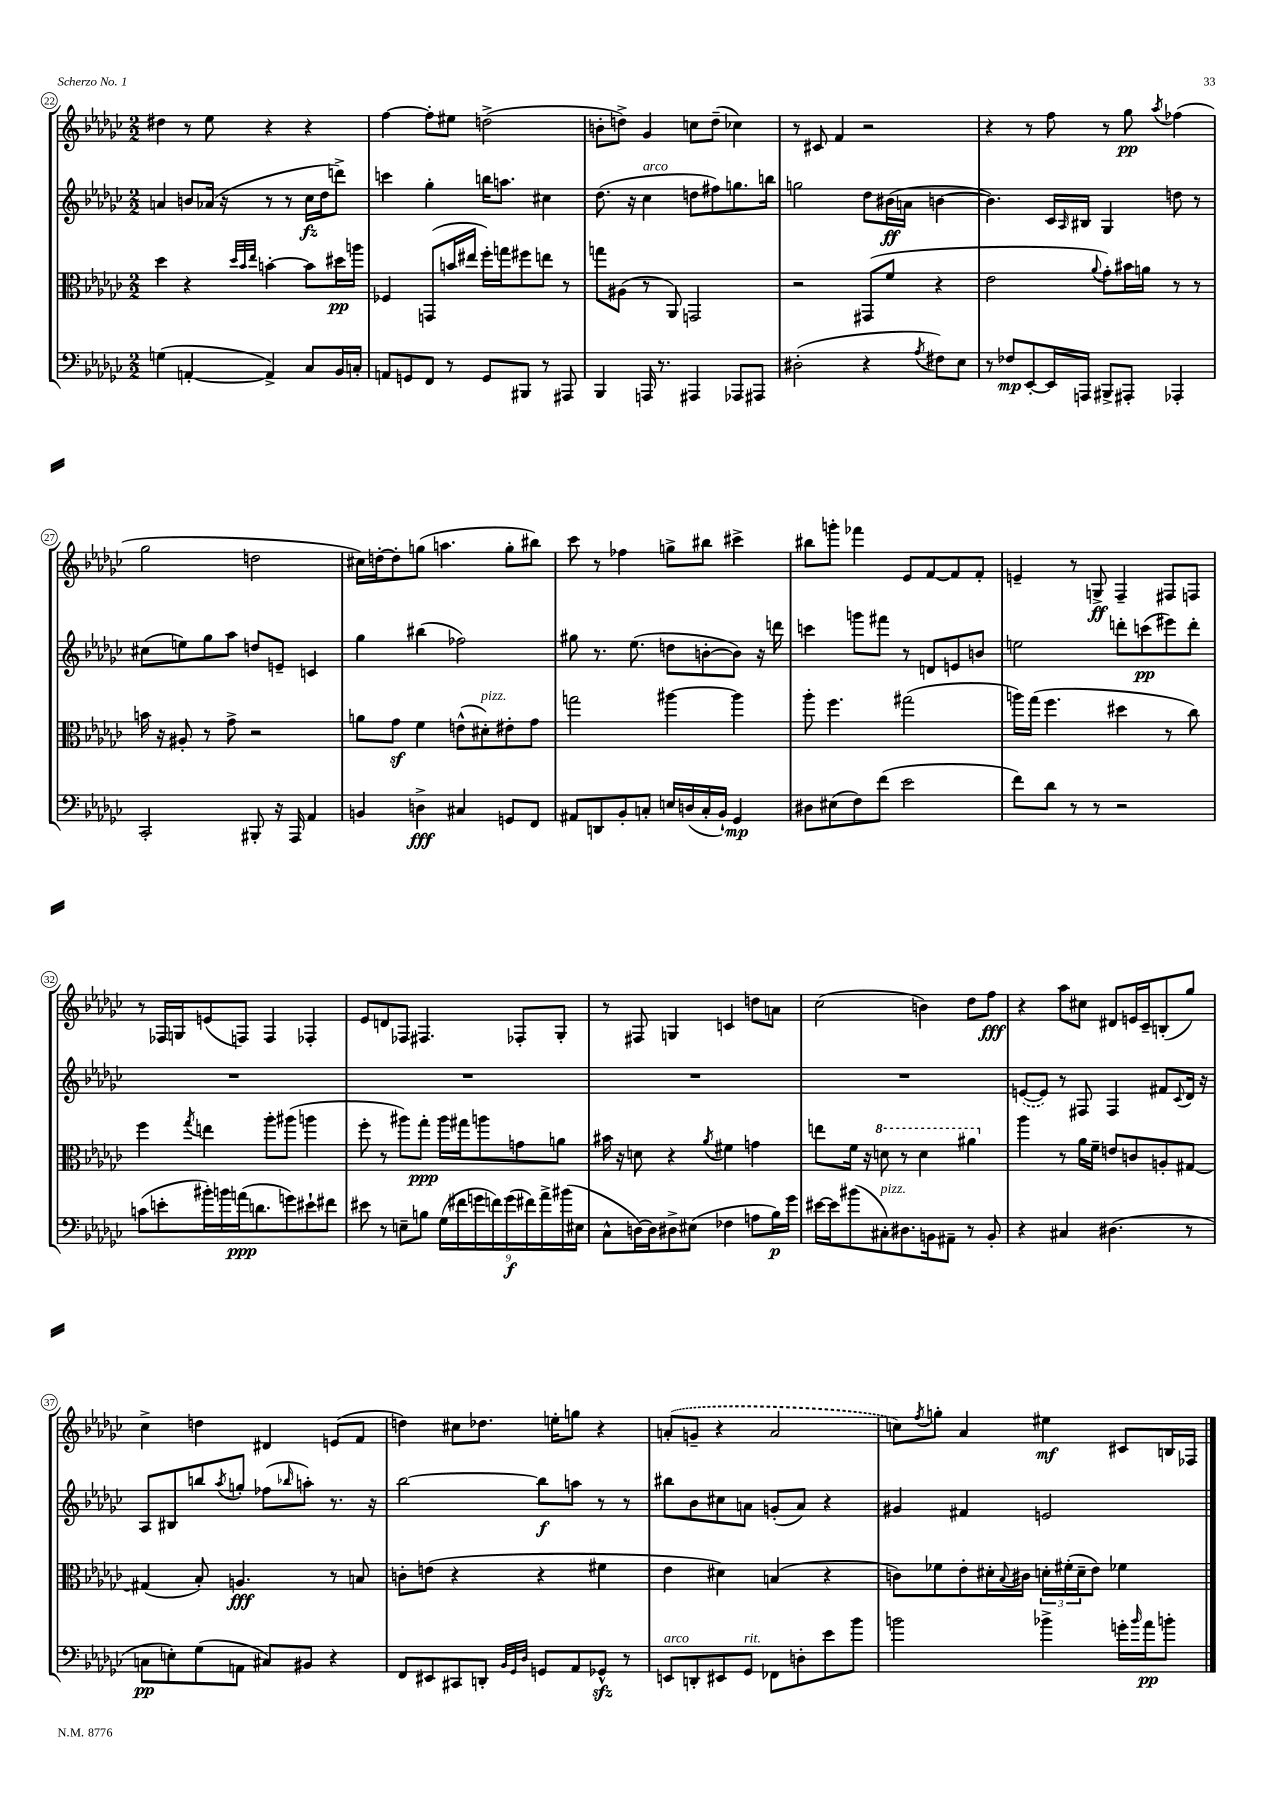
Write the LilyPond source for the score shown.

<<
\new StaffGroup <<
\new Staff = "s0" {
    \clef treble \key ges \major \numericTimeSignature \time 2/2
    dis''4 r8 ees''8 r4 r4 |
    f''4~ f''8-. eis''8 d''2->( |
    b'8-. d''8->) ges'4 c''8 d''8--( ces''4) |
    r8 cis'8 f'4 r2 |
    r4 r8 f''8 r8 ges''8\pp \acciaccatura { aes''8 } fes''4( |
    ges''2 d''2 |
    cis''16) d''16~-. d''8-. g''8( a''4. g''8-. bis''8) |
    ces'''8 r8 fes''4 g''8-> bis''8 cis'''4-> |
    bis''8 g'''8-. fes'''4 ees'8 f'8~ f'8 f'8-. |
    e'4-- r8 g8->\ff f4-- fis8 f8 |
    r8 fes16 g16 e'8( f8) f4 fes4-. |
    ees'8 d'8 fes8 fis4. fes8-. ges8-. |
    r8 fis8 g4 c'4 d''8 a'8 |
    ces''2( b'4) des''8 f''8\fff |
    r4 aes''8 cis''8 dis'8 e'16 ces'16-- b8-.( ges''8) |
    ces''4-> d''4 dis'4 e'8( f'8 |
    d''4) cis''8 des''8. e''16-. g''8 r4 |
    \once \slurDashed a'8-.( g'8-- r4 a'2 |
    c''8) \acciaccatura { f''8 } g''8-. aes'4 eis''4\mf cis'8 b16 fes16 \bar "|." |
}
\new Staff = "s1" {
    \clef treble \key ges \major \numericTimeSignature \time 2/2
    a'4 b'8 aes'16( r16 r8 r8 ces''16\fz des''16 d'''8->) |
    c'''4 ges''4-. b''16 a''8. cis''4 |
    des''8.( r16 ces''4^\markup { \italic "arco" } d''8 fis''8) g''8. b''16 |
    g''2 des''8 bis'16\ff( a'16 b'4~ |
    b'4.) ces'16 \grace { aes16 } bis16 ges4 d''8 r8 |
    cis''8( e''8) ges''8 aes''8 d''8 e'8-- c'4 |
    ges''4 bis''4( fes''2) |
    gis''8 r8. ees''8.( d''8 b'8~-. b'8) r16 d'''16 |
    c'''4 g'''8 fis'''8 r8 d'8 e'8 b'8 |
    e''2 d'''8-. c'''8\pp( eis'''8) d'''8-. |
    R1 |
    R1 |
    R1 |
    R1 |
    \once \slurDashed e'8~( e'8) r8 fis8 fis4 fis'8 \appoggiatura { ces'8 } des'16 r16 |
    aes8 bis8 b''8 \acciaccatura { aes''8 } g''8-. fes''8( \grace { bes''16 } a''8-.) r8. r16 |
    bes''2~ bes''8\f a''8 r8 r8 |
    bis''8 bes'8 cis''8 a'8 g'8-.( a'8) r4 |
    gis'4 fis'4 e'2 \bar "|." |
}
\new Staff = "s2" {
    \clef alto \key ges \major \numericTimeSignature \time 2/2
    des''4 r4 \grace { des''32 bes'32 ees''32 } b'4~-. b'8 dis''16\pp a''16 |
    fes4 g,8( b'16 eis''16 f''16-.) g''16 fis''8 e''8 r8 |
    g''8 ais8( r8 aes,8) g,2 |
    r2 gis,8( f'8 r4 |
    ees'2 \appoggiatura { aes'8 } ges'8-.) bis'16 a'16 r8 r8 |
    b'16 r16 ais8-. r8 ges'8-> r2 |
    a'8 ges'8\sf f'4 e'8-^( dis'8-.^\markup { \italic "pizz." }) eis'8-. ges'8 |
    g''2 ais''4~ ais''4 |
    aes''8-. f''4. gis''2( |
    a''16) ges''16( f''4. dis''4 r8 ces''8) |
    f''4 \acciaccatura { ges''8 } e''4 aes''8-. ais''8( a''4 |
    f''8-. r8 ais''8) ges''8-.\ppp ais''16 gis''16 a''8 g'8 a'8 |
    bis'16 r16 d'8 r4 \acciaccatura { aes'8 } fis'4 g'4 |
    e''8 f'16 r16 \ottava #1 d''8 r8 d''4 ais''4 \ottava #0 |
    aes''4 r8 aes'16 f'16-- e'8 c'8 a8-. gis8~ |
    gis4( bes8-.) a4.\fff r8 b8 |
    c'8-. e'8( r4 r4 fis'4 |
    ees'4 dis'4) b4( r4 |
    c'8) fes'8 ees'8-. dis'16-. \appoggiatura { bes8 } cis'16 \tuplet 3/2 { d'16-. fis'16-.( d'16-- } ees'8) fes'4 \bar "|." |
}
\new Staff = "s3" {
    \clef bass \key ges \major \numericTimeSignature \time 2/2
    g4( a,4~-. a,4->) ces8 bes,16 c16-. |
    a,8 g,8 f,8 r8 g,8 bis,,8 r8 ais,,8 |
    bes,,4 a,,16 r8. ais,,4 aes,,8 ais,,8 |
    dis2-.( r4 \acciaccatura { aes8 } fis8) ees8 |
    r8 fes8\mp ees,8~-. ees,16 a,,16 bis,,8-> ais,,8-. aes,,4-. |
    ces,2-. bis,,8-. r16 aes,,16 aes,4 |
    b,4 d4->\fff cis4 g,8 f,8 |
    ais,8 d,8 bes,8-. c8-. e16 d16( c16-. bes,16-!) ges,4\mp |
    dis8 eis8( f8) f'8( ees'2 |
    f'8) des'8 r8 r8 r2 |
    c'8( e'8-. bis'16-.) b'16 a'16\ppp( d'8. g'8) eis'8-! fis'8 |
    eis'8 r8 e8-- b8 \tuplet 9/8 { ges16( fis'16 g'16 f'16) g'16\f( fis'16) aes'16-> bis'16( eis16 } |
    ces8-^ d16~) d16 dis8-> eis8( fes4 a8 bes16\p) ges'16 |
    eis'16~ eis'16 bis'8( cis8-.^\markup { \italic "pizz." }) dis8. b,16 ais,8-- r8 b,8-. |
    r4 cis4 dis4.( r8 |
    c8\pp e8-.) ges8( a,8 cis8) bis,8 r4 |
    f,8 eis,8 cis,8 d,8-. \grace { bes,32 ges,32 des32 } g,8 aes,8 ges,8-^\sfz r8 |
    e,8^\markup { \italic "arco" } d,8-. eis,8 ges,8^\markup { \italic "rit." } fes,8 d8-. ees'8 bes'8 |
    b'2 bes'4-> g'16-. \grace { bes'16 } aes'16\pp b'8-. \bar "|." |
}
>>
>>
\layout { \context { \Score currentBarNumber = #22 \override BarNumber.stencil = #(make-stencil-circler 0.1 0.3 ly:text-interface::print) } }
